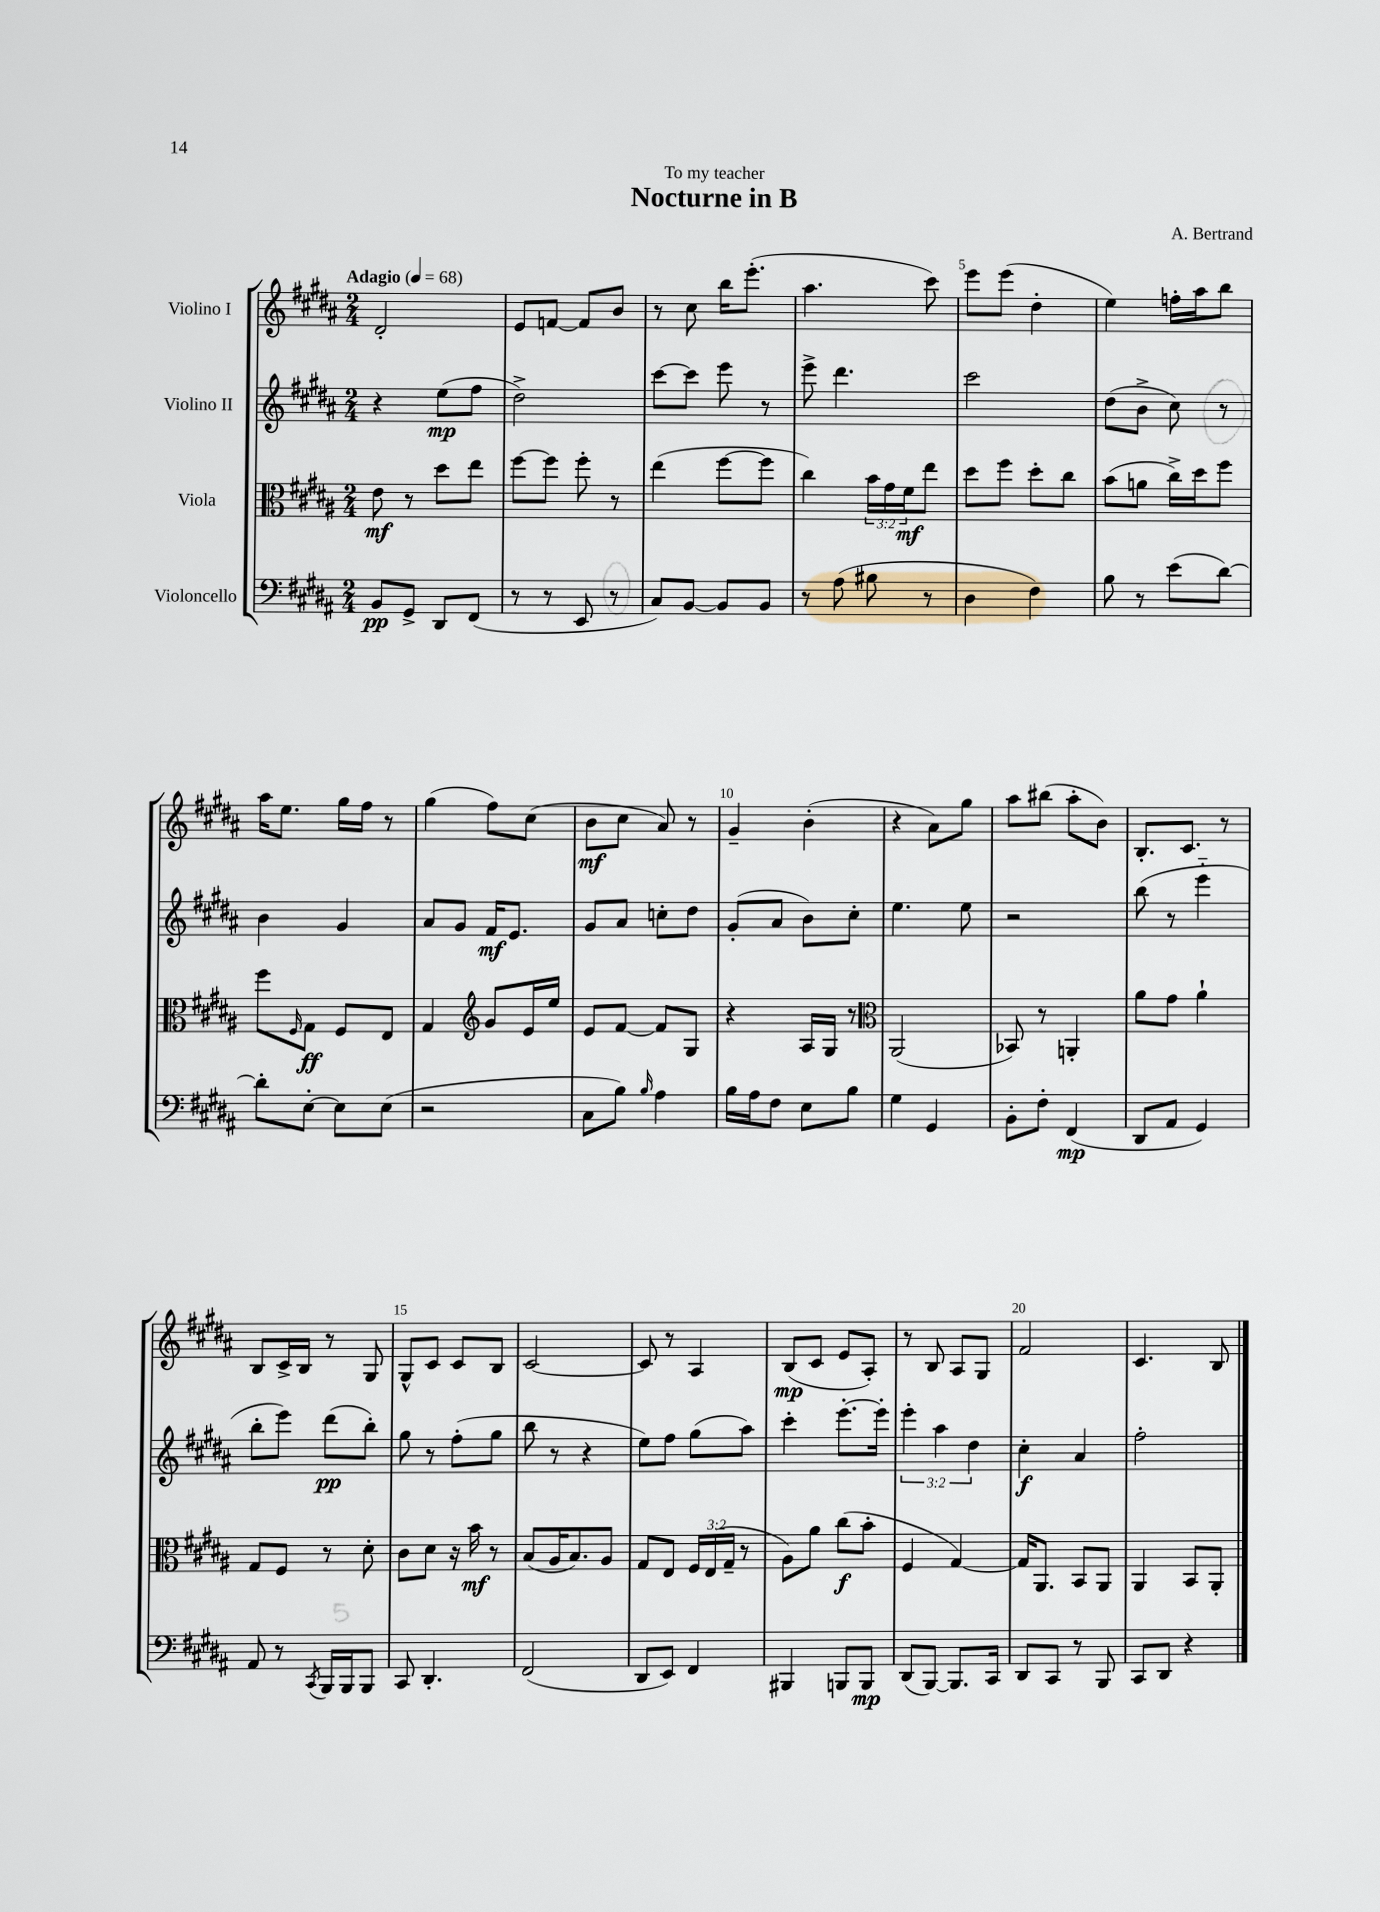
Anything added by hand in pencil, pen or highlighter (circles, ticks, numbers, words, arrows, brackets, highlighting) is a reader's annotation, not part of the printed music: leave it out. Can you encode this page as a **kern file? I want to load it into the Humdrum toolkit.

**kern	**kern	**kern	**kern
*staff4	*staff3	*staff2	*staff1
*clefF4	*clefC3	*clefG2	*clefG2
*k[f#c#g#d#a#]	*k[f#c#g#d#a#]	*k[f#c#g#d#a#]	*k[f#c#g#d#a#]
*M2/4	*M2/4	*M2/4	*M2/4
*MM68	*MM68	*MM68	*MM68
8BB	8e	4r	2d#'
8GG#^	8r	.	.
8DD#	8dd#	(8ee	.
(8FF#	8ee	8ff#	.
=	=	=	=
8r	[8ff#	2dd#^)	8e
8r	8ff#]	.	[8f
8EE	8ff#'	.	8f]
8r	8r	.	8b
=	=	=	=
8C#)	(4ee	[8ccc#	8r
[8BB	.	8ccc#]	8cc#
8BB]	[8ff#	8eee	16bb
.	.	.	(8.eee'
8BB	8ff#]	8r	.
=	=	=	=
8r	4cc#)	8eee^	4.aa#
(8A#	.	4.ddd#	.
8B#	24b	.	.
.	24g#	.	.
.	24f#	.	.
8r	8ee	.	8ccc#)
=	=	=	=
4D#	8dd#	2ccc#	8eee
.	8ff#	.	(8eee
4F#)	8dd#'	.	4dd#'
.	8cc#	.	.
=	=	=	=
8B	(8b	(8dd#	4ee)
8r	8a	8b^	.
(8e	16cc#^)	8cc#)	16ff'
.	16dd#	.	16aa#
[8d#)	8ff#	8r	8bb
=	=	=	=
8d#']	8ff#	4b	16aa#
.	.	.	8.ee
.	16qqF#	.	.
[8E'	8G#	.	.
8E]	8F#	4g#	16gg#
.	.	.	16ff#
(8E	8E	.	8r
=	=	=	=
2r	4G#	8a#	(4gg#
.	.	8g#	.
*	*clefG2	*	*
.	8g#	16f#	8ff#)
.	.	8.e	.
.	16e	.	(8cc#
.	16ee	.	.
=	=	=	=
8C#	8e	8g#	8b
8B)	[8f#	8a#	8cc#
16qqB	.	.	.
4A#	8f#]	8cc'	8a#)
.	8G#	8dd#	8r
=	=	=	=
16B	4r	(8g#'	4g#~
16A#	.	.	.
8F#	.	8a#	.
8E	16A#	8b)	(4b'
.	16G#	.	.
8B	8r	8cc#'	.
=	=	=	=
*	*clefC3	*	*
4G#	(2AA#	4.ee	4r
4GG#	.	.	8a#)
.	.	8ee	8gg#
=	=	=	=
8BB'	8BB-)	2r	8aa#
8F#'	8r	.	(8bb#
(4FF#	4AA'	.	8aa#'
.	.	.	8b)
=	=	=	=
8DD#	8a#	(8bb	8.B'
8AA#	8g#	8r	.
.	.	.	8.c#
4GG#)	4a#`	4eee'~	.
.	.	.	8r
=	=	=	=
8AA#	8G#	8bb'	8B
8r	8F#	8eee)	16c#^
.	.	.	16B
8qCC#	.	.	.
16BBB	8r	(8ddd#	8r
16BBB	.	.	.
8BBB	8d#'	8bb')	8G#
=	=	=	=
8CC#	8c#	8gg#	8G#^^
4.DD#'	8d#	8r	8c#
.	16r	(8ff#'	8c#
.	16b	.	.
.	8r	8gg#	8B
=	=	=	=
(2FF#	(8B	8bb	[2c#
.	16A#	8r	.
.	8.B)	.	.
.	.	4r	.
.	8A#	.	.
=	=	=	=
8DD#	8G#	8ee)	8c#]
8EE)	8E	8ff#	8r
4FF#	24F#	(8gg#	4A#
.	(24E	.	.
.	24G#~	.	.
.	8r	8aa#)	.
=	=	=	=
4BBB#	8A#)	4ccc#'	(8B
.	8a#	.	8c#
8BBB	(8cc#	[8.eee'	8e
8BBB	8b'	.	8A#')
.	.	16eee']	.
=	=	=	=
(8DD#	4F#	6eee'	8r
[8BBB)	.	.	8B
.	.	6aa#	.
8.BBB]	[4G#)	.	8A#
.	.	6dd#	.
.	.	.	8G#
16CC#	.	.	.
=	=	=	=
8DD#	16G#]	4cc#'	2f#
.	8.AA#	.	.
8CC#	.	.	.
8r	8BB	4a#	.
8BBB	8AA#	.	.
=	=	=	=
8CC#	4AA#	2ff#'	4.c#
8DD#	.	.	.
4r	8BB	.	.
.	8AA#'	.	8B
==	==	==	==
*-	*-	*-	*-
